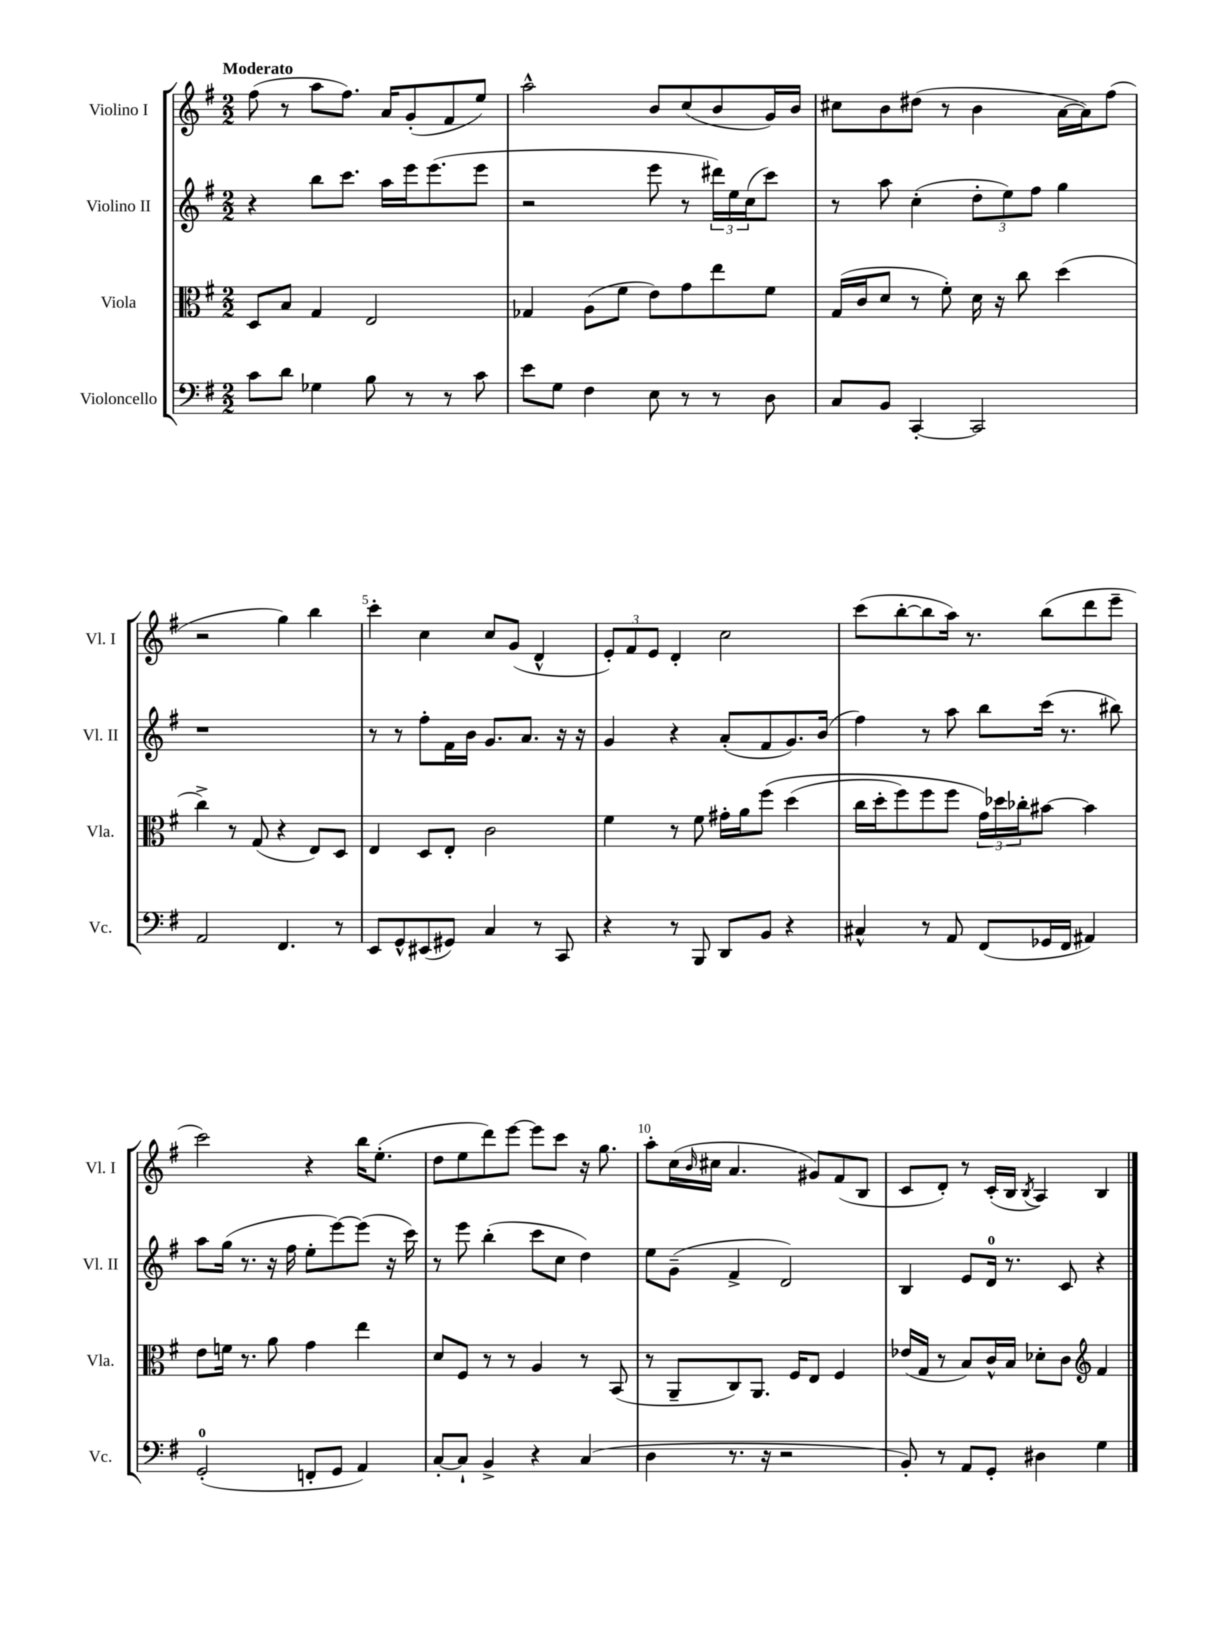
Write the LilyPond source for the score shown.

<<
\new StaffGroup <<
\new Staff = "s0" \with { instrumentName = "Violino I" shortInstrumentName = "Vl. I" } {
    \clef treble \key g \major \numericTimeSignature \time 2/2 \tempo "Moderato"
    fis''8( r8 a''8 fis''8.) a'16 g'8-.( fis'8 e''8) |
    a''2-^ b'8 c''8( b'8 g'16) b'16 |
    cis''8 b'8 dis''8( r8 b'4 a'16~ a'16) fis''8( |
    r2 g''4) b''4 |
    c'''4-. c''4 c''8 g'8( d'4-^ |
    \tuplet 3/2 { e'8-.) fis'8 e'8 } d'4-. c''2 |
    c'''8( b''8~-. b''8 a''16) r8. b''8( d'''8 e'''8-- |
    c'''2) r4 b''16 e''8.-.( |
    d''8 e''8 d'''8) e'''8~ e'''8 c'''8 r16 g''8. |
    a''8-. c''16( \grace { b'16 } cis''16 a'4. gis'8) fis'8( b8 |
    c'8 d'8-.) r8 c'16-.( b16 \acciaccatura { b8 } a4) b4 \bar "|." |
}
\new Staff = "s1" \with { instrumentName = "Violino II" shortInstrumentName = "Vl. II" } {
    \clef treble \key g \major \numericTimeSignature \time 2/2
    r4 b''8 c'''8. a''16 e'''16 e'''8.( e'''8 |
    r2 e'''8 r8 \tuplet 3/2 { dis'''16) e''16 c''16( } c'''8) |
    r8 a''8 c''4-.( \tuplet 3/2 { d''8-. e''8) fis''8 } g''4 |
    r1 |
    r8 r8 fis''8-. fis'16 b'16 g'8. a'8. r16 r16 |
    g'4 r4 a'8-.( fis'8 g'8.) b'16( |
    fis''4) r8 a''8 b''8 c'''16( r8. bis''8) |
    a''8 g''16( r8. r16 fis''16 e''8-. e'''8~) e'''8( r16 c'''16) |
    r8 e'''8 b''4-.( c'''8 c''8 d''4) |
    e''8 g'8--( fis'4-> d'2) |
    b4 e'8 d'16-0 r8. c'8 r4 \bar "|." |
}
\new Staff = "s2" \with { instrumentName = "Viola" shortInstrumentName = "Vla." } {
    \clef alto \key g \major \numericTimeSignature \time 2/2
    d8 b8 g4 e2 |
    ges4 a8( fis'8 e'8) g'8 e''8 fis'8 |
    g16( c'16 d'8 r8 fis'8-.) d'16 r16 c''8 d''4( |
    c''4->) r8 g8( r4 e8) d8 |
    e4 d8 e8-. c'2 |
    fis'4 r8 fis'8 gis'16-. a'16 fis''8\( d''4( |
    c''16 d''16-. fis''8) fis''8 fis''8 \tuplet 3/2 { g'16\) des''16 ces''16-. } bis'8~ bis'4 |
    e'8 f'16 r8. a'8 g'4 e''4 |
    d'8 fis8 r8 r8 a4 r8 b,8( |
    r8 a,8-- c8) a,8. fis16 e8 fis4 |
    ees'16( g16 r8 b8) c'16-^ b16 des'8-. c'8 \clef treble fis'4 \bar "|." |
}
\new Staff = "s3" \with { instrumentName = "Violoncello" shortInstrumentName = "Vc." } {
    \clef bass \key g \major \numericTimeSignature \time 2/2
    c'8 d'8 ges4 b8 r8 r8 c'8 |
    e'8 g8 fis4 e8 r8 r8 d8 |
    c8 b,8 c,4~-. c,2 |
    a,2 fis,4. r8 |
    e,8 g,8-^ eis,8( gis,8) c4 r8 c,8 |
    r4 r8 b,,8 d,8 b,8 r4 |
    cis4-^ r8 a,8 fis,8( ges,16 fis,16 ais,4) |
    g,2-0-.( f,8-. g,8 a,4) |
    c8~-. c8-! b,4-> r4 c4( |
    d4 r8. r16 r2 |
    b,8-.) r8 a,8 g,8-. dis4 g4 \bar "|." |
}
>>
>>
\layout { \context { \Score \override BarNumber.break-visibility = ##(#f #t #t) barNumberVisibility = #(every-nth-bar-number-visible 5) } }
